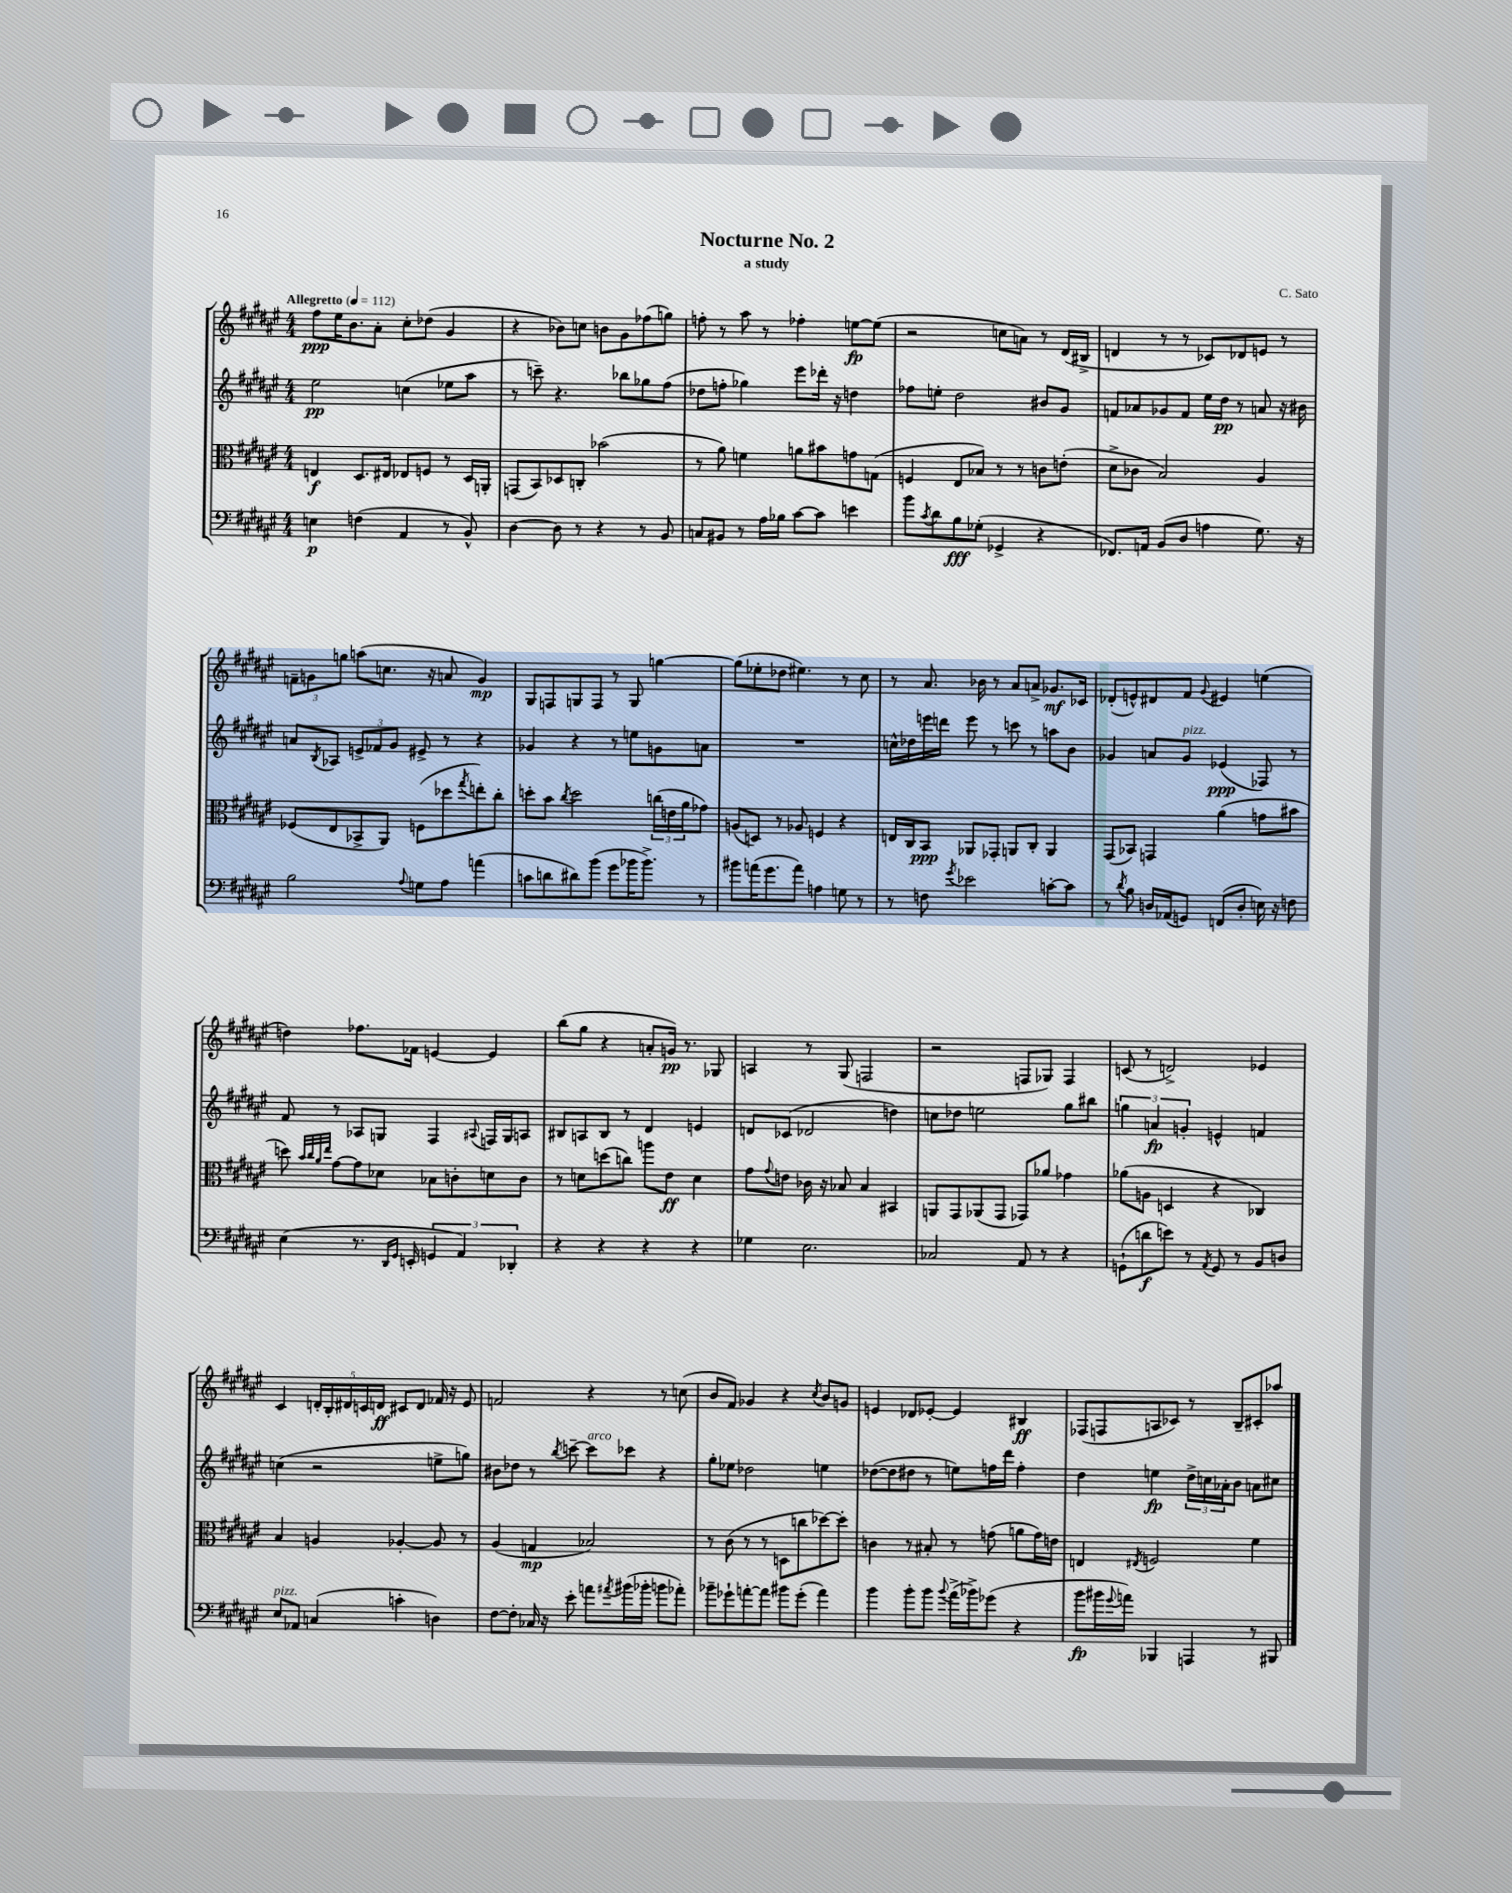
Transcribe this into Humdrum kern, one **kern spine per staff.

**kern	**dynam	**kern	**dynam	**kern	**dynam	**kern	**dynam
*part4	*part4	*part3	*part3	*part2	*part2	*part1	*part1
*staff4	*staff4	*staff3	*staff3	*staff2	*staff2	*staff1	*staff1
*clefF4	*	*clefC3	*	*clefG2	*	*clefG2	*
*k[f#c#g#d#a#e#]	*	*k[f#c#g#d#a#e#]	*	*k[f#c#g#d#a#e#]	*	*k[f#c#g#d#a#e#]	*
*M4/4	*	*M4/4	*	*M4/4	*	*M4/4	*
*MM112	*	*MM112	*	*MM112	*	*MM112	*
=1	=1	=1	=1	=1	=1	=1	=1
!	!	!	!	!	!	!LO:TX:a:B:t=Allegretto	!
4En\	p	4En/	f	2ee#\	pp	8ff#\L	ppp
.	.	.	.	.	.	16ee#\K	.
.	.	.	.	.	.	8.b\	.
(4Fn\	.	8.D#/L	.	.	.	.	.
.	.	.	.	.	.	8a#'\J	.
.	.	16E#X/Jk	.	.	.	.	.
4AA#/	.	8E-X/L	.	(4ccn\	.	8cc#'\L	.
.	.	8Fn/J	.	.	.	(8dd-X\J	.
8r	.	8r	.	8ee-X\L	.	4g#/	.
8BB^^/)	.	16D#/LL	.	8aa#\J	.	.	.
.	.	16AAn'/JJ	.	.	.	.	.
=2	=2	=2	=2	=2	=2	=2	=2
[4D#\	.	(8GGn/L	.	8r	.	4r	.
.	.	8BB/)	.	8cccn~\)	.	.	.
8D#\]	.	8D-X/	.	4.r	.	8b-X\L)	.
8r	.	8Cn'/J	.	.	.	8ccn\J	.
4r	.	(2b-X\	.	.	.	8bn\L	.
.	.	.	.	8bb-X\L	.	8g#\	.
8r	.	.	.	8gg-X\	.	(8ff-X\	.
8BB/	.	.	.	(8ff#\J	.	8ggn\J)	.
=3	=3	=3	=3	=3	=3	=3	=3
8Cn/L	.	8r	.	8dd-X\L	.	8ffn'\	.
8BB#X/J	.	8a#\)	.	8ffn'\J	.	8r	.
8r	.	4fn\	.	4gg-X\)	.	8aa#\	.
16A#\LL	.	.	.	.	.	8r	.
16B-X\JJ	.	.	.	.	.	.	.
[8c#\L	.	8an\L	.	8eee#\L	.	4ff-X'\	.
8c#\J]	.	8b#X\	.	16ddd-X'\Jk	.	.	.
.	.	.	.	16r	.	.	.
4en\	.	8gn\	.	4ddn\	.	[8een\L	fp
.	.	(8Gn\J	.	.	.	(8ee\J]	.
=4	=4	=4	=4	=4	=4	=4	=4
8b\L	.	4Fn/	.	8ff-X\L	.	2r	.
8qc#/	.	.	.	.	.	.	.
8d#\	.	.	.	8een'\J	.	.	.
8B\	fff	8E#/L	.	2dd#\	.	.	.
(8G-X'\J	.	8B-X/J)	.	.	.	.	.
4GG-X^/	.	8r	.	.	.	8ccn\L	.
.	.	8r	.	.	.	8an\J)	.
4r	.	8cn\L	.	8b#X/L	.	8r	.
.	.	(8en'\J	.	8g#/J	.	(16d#/LL	.
.	.	.	.	.	.	16B#X^/JJ	.
=5	=5	=5	=5	=5	=5	=5	=5
8.FF-X/L)	.	8d#^\L	.	8fn/L	.	4dn/	.
.	.	8c-X\J	.	8a-X/	.	.	.
16AAn/Jk	.	.	.	.	.	.	.
(8BB/L	.	2B/)	.	8g-X/	.	8r	.
8D#/J	.	.	.	8f/J	.	8r	.
4An\	.	.	.	16ee#\LL	.	8c-X/L)	.
.	.	.	.	16dd#\JJ	pp	.	.
.	.	.	.	8r	.	8d-X/	.
8.G#\)	.	4A#/	.	8an/	.	8en/J	.
.	.	.	.	16r	.	8r	.
16r	.	.	.	16b#X\	.	.	.
!!LO:LB:g=z
=6	=6	=6	=6	=6	=6	=6	=6
2B\	.	(8F-X/L	.	8an/L	.	12fn~\L	.
.	.	.	.	.	.	12gn\	.
.	.	.	.	8qB/	.	.	.
.	.	8E#/	.	8A-X/J	.	.	.
.	.	.	.	.	.	12ggn\J	.
.	.	8BB-X^/	.	12en^/L	.	(8aan\L	.
.	.	.	.	12f-X/	.	.	.
.	.	8AA#/J)	.	.	.	8.ccn\J	.
.	.	.	.	12g#/J	.	.	.
8qqA#/	.	.	.	.	.	.	.
8Gn\L	.	(8Fn\L	.	8e#X^/	.	.	.
.	.	.	.	.	.	16r	.
8A#\J	.	8dd-X\	.	8r	.	8an/	.
.	.	8qgg#/	.	.	.	.	.
(4an\	.	8een'\)	.	4r	.	4g/)	mp
.	.	8cc#'\J	.	.	.	.	.
=7	=7	=7	=7	=7	=7	=7	=7
8cn\L	.	8ddn'\L	.	4g-X/	.	8G#/L	.
8dn\	.	8b\J	.	.	.	8Fn/	.
.	.	8qcc#/	.	.	.	.	.
8d#X\)	.	2dd\	.	4r	.	8Gn/	.
(8b\J	.	.	.	.	.	8F/J	.
8g#\L	.	.	.	8r	.	8r	.
16b-X\K	.	.	.	8een\L	.	8G/	.
8.b-^\J)	.	.	.	.	.	.	.
.	.	(24ccn\LL	.	8gn\	.	[4ggn\	.
.	.	24en\	.	.	.	.	.
.	.	24a#\J	.	.	.	.	.
8r	.	8g-X\J)	.	8an\J	.	.	.
=8	=8	=8	=8	=8	=8	=8	=8
8b#X\L	.	(8An/L	.	1r	.	(8gg\L]	.
(16an\K	.	8Dn/J)	.	.	.	8ee-X'\	.
8.g#\	.	.	.	.	.	.	.
.	.	8r	.	.	.	8dd-X\J	.
8a\J)	.	8A-X/	.	.	.	4.ee#X\)	.
4An\	.	4Fn/	.	.	.	.	.
8Gn\	.	4r	.	.	.	8r	.
8r	.	.	.	.	.	8cc#\	.
=9	=9	=9	=9	=9	=9	=9	=9
8r	.	16En/LL	.	16ccn^^\LL	.	8r	.
.	.	16C#/J	.	16dd-X\	.	.	.
8Fn\	.	8BB/J	ppp	16eeen\	.	8.a#/	.
.	.	.	.	16dddn\JJ	.	.	.
8qg#/	.	.	.	.	.	.	.
2e-X\	.	8AA-X/L	.	8eee\	.	.	.
.	.	.	.	.	.	16b-X\	.
.	.	8GG-X'/J	.	8r	.	8r	.
.	.	8AAn/L	.	8cccn\	.	8a#/L	.
.	.	8C#'/J	.	8r	.	8an^/J	.
[8cn'\L	.	4AA/	.	8aan\L	.	8.g-X/L	mf
8c\J]	.	.	.	8b\J	.	.	.
.	.	.	.	.	.	16c-X/Jk	.
=10	=10	=10	=10	=10	=10	=10	=10
8r	.	(8GG#/L	.	4g-X/	.	(8d-X'/L	.
8qd#/	.	.	.	.	.	.	.
8B\	.	8BB-X/J)	.	.	.	8en^^/)	.
16Dn/LL	.	4GGn/	.	8an/L	.	8d#X/	.
(16AA-X/J	.	.	.	.	.	.	.
!	!	!	!	!LO:TX:a:i:t=pizz.	!	!	!
8GGn/J)	.	.	.	8g-/J	.	8f#/J	.
.	.	.	.	.	.	8qqg#/	.
(8FFn/L	.	(4a#\	.	(4e-X/	ppp	4e#X/	.
8D'/J	.	.	.	.	.	.	.
16En\)	.	8gn\L	.	8F-X/)	.	(4een\	.
16r	.	.	.	.	.	.	.
8Fn\	.	8b#X\J	.	8r	.	.	.
!!LO:LB:g=z
=11	=11	=11	=11	=11	=11	=11	=11
(4E#\	.	8ddn\)	.	8f#/	.	4ddn\)	.
.	.	32qqb/LLL	.	.	.	.	.
.	.	32qqcc#/	.	.	.	.	.
.	.	32qqa#/	.	.	.	.	.
.	.	32qqee#/JJJ	.	.	.	.	.
.	.	[8g#\L	.	8r	.	.	.
8.r	.	8g#\]	.	8A-X/L	.	8.ff-X\L	.
.	.	8d-X\J	.	8Gn/J	.	.	.
16qqDD#/LL	.	.	.	.	.	.	.
16qqGG#/JJ	.	.	.	.	.	.	.
16EEn'/	.	.	.	.	.	16f-X\Jk	.
6GGn/	.	8B-X\L	.	4F#/	.	[4en/	.
.	.	8cn'\	.	.	.	.	.
6AA#/)	.	.	.	.	.	.	.
.	.	.	.	8qqA#X/	.	.	.
.	.	8dn\	.	16Fn/LL	.	4e/]	.
.	.	.	.	16G/J	.	.	.
6DD-X'/	.	.	.	.	.	.	.
.	.	8c\J	.	8An/J	.	.	.
=12	=12	=12	=12	=12	=12	=12	=12
4r	.	8r	.	8B#X/L	.	(8bb\L	.
.	.	8dn\L	.	8An/	.	8gg#\J	.
4r	.	(8ddn\	.	8B#/J	.	4r	.
.	.	8ccn\J)	.	8r	.	.	.
4r	.	8aan\L	.	4d#/	.	8an'/L	.
.	.	8e#\J	ff	.	.	16gn/Jk)	pp
.	.	.	.	.	.	8.r	.
4r	.	4d\	.	4en/	.	.	.
.	.	.	.	.	.	8G-X/	.
=13	=13	=13	=13	=13	=13	=13	=13
4G-X\	.	8g#\L	.	8dn/L	.	4An/	.
.	.	8qqg#/	.	.	.	.	.
.	.	8en\J	.	(8c-X/J	.	.	.
2.E#\	.	16c-X\	.	2d-X/	.	8r	.
.	.	16r	.	.	.	.	.
.	.	8B-X/	.	.	.	(8G#/	.
.	.	4B-/	.	.	.	2Fn/	.
.	.	4BB#X/	.	4ddn\)	.	.	.
=14	=14	=14	=14	=14	=14	=14	=14
2C-X/	.	8AAn/L	.	8ccn\L	.	2r	.
.	.	8GG#/	.	8dd-X\J	.	.	.
.	.	(8AA-X/	.	2een\	.	.	.
.	.	8GG#/J	.	.	.	.	.
8AA#/	.	8GG-X/L)	.	.	.	8Fn/L	.
8r	.	8a-X/J	.	.	.	8G-X/J)	.
4r	.	4g-X\	.	8gg#\L	.	4F/	.
.	.	.	.	8bb#X\J	.	.	.
=15	=15	=15	=15	=15	=15	=15	=15
(8GGn`\L	.	(8a-X\L	.	6ggn\	.	(8cn/	.
8dn\	f	8An\J	.	.	.	8r	.
.	.	.	.	6an/	fp	.	.
8en\J)	.	4Dn/	.	.	.	2dn^/)	.
.	.	.	.	6gn'/	.	.	.
8r	.	.	.	.	.	.	.
8qAA#/	.	.	.	.	.	.	.
8GG/	.	4r	.	4en^^/	.	.	.
8r	.	.	.	.	.	.	.
8BB/L	.	4C-X/)	.	4fn/	.	4e-X/	.
8Dn/J	.	.	.	.	.	.	.
!!LO:LB:g=z
=16	=16	=16	=16	=16	=16	=16	=16
!LO:TX:a:i:t=pizz.	!	!	!	!	!	!	!
8E#/L	.	4B/	.	(4ccn\	.	4c#/	.
8AA-X/J	.	.	.	.	.	.	.
(4Cn/	.	4An/	.	2r	.	20dn'/LL	.
.	.	.	.	.	.	20B'/	.
.	.	.	.	.	.	20d#X/	.
.	.	.	.	.	.	20cn/	.
.	.	.	.	.	.	20dn/JJ	ff
4cn'\	.	[4A-X'/	.	.	.	8c#X/L	.
.	.	.	.	.	.	8d/J	.
4Dn\)	.	8A-/]	.	8een^\L	.	16f-X/	.
.	.	.	.	.	.	16r	.
.	.	8r	.	8ggn\J)	.	8e#/	.
=17	=17	=17	=17	=17	=17	=17	=17
[8F#\L	.	(4A#/	.	8b#X\L	.	2fn/	.
8F#'\J]	.	.	.	8dd-X\J	.	.	.
16C-X/	.	4Gn/	mp	8r	.	.	.
16r	.	.	.	.	.	.	.
.	.	.	.	8qbb/	.	.	.
8e#'\	.	.	.	[8cccn~\	.	.	.
!	!	!	!	!LO:TX:a:i:t=arco	!	!	!
8an\L	.	2B-X/)	.	8ccc\L]	.	4r	.
8qa#X/	.	.	.	.	.	.	.
(16b#X\L	.	.	.	8ccc-X\J	.	.	.
16b-X'\JJ	.	.	.	.	.	.	.
8bn\L	.	.	.	4r	.	8r	.
8a-X'\J)	.	.	.	.	.	(8ccn\	.
=18	=18	=18	=18	=18	=18	=18	=18
8b-X~\L	.	8r	.	8gg#'\L	.	8b/L	.
8g-X`\	.	(8c#\	.	8ee-X\J	.	8f#/J)	.
[8an'\	.	8r	.	2dd-X\	.	4g-X/	.
8a\J]	.	8r	.	.	.	.	.
8b#X\L	.	8Dn\L	.	.	.	4r	.
(8g-'\J	.	8ccn\	.	.	.	.	.
.	.	.	.	.	.	8qcc#/	.
4a\)	.	[8dd-X\)	.	4een\	.	8b/L	.
.	.	8dd-'\J]	.	.	.	8gn/J	.
=19	=19	=19	=19	=19	=19	=19	=19
4b\	.	4cn\	.	([8dd-X\L	.	4en/	.
.	.	.	.	8dd-\]	.	.	.
8b'\L	.	8r	.	8dd#X\J	.	8d-X/L	.
8b\J	.	8B#X'/	.	8r	.	[8e-X'/J	.
8qqb/	.	.	.	.	.	.	.
(16a#^\LL	.	8r	.	8een\L)	.	4e-/]	.
16b-X^\J)	.	.	.	.	.	.	.
(8g-X\J	.	(8gn\	.	16ffn\L	.	.	.
.	.	.	.	16ddd#\JJ	.	.	.
4r	.	8an\L	.	4ff'\	.	4B#X/	ff
.	.	16g\L)	.	.	.	.	.
.	.	16en\JJ	.	.	.	.	.
=20	=20	=20	=20	=20	=20	=20	=20
8b\L	fp	4En/	.	4dd#\	.	(8F-X/L	.
16b#X\L	.	.	.	.	.	8Fn/	.
8qqg#/	.	.	.	.	.	.	.
16an\JJ)	.	.	.	.	.	.	.
.	.	8qE#X/	.	.	.	.	.
4BBB-X/	.	2Fn/	.	4een\	fp	8An/	.
.	.	.	.	.	.	8c-X/J)	.
4AAAn/	.	.	.	24dd#^\LL	.	8r	.
.	.	.	.	24ccn\	.	.	.
.	.	.	.	24a-X'\J	.	.	.
.	.	.	.	8b\J	.	8B~/L	.
8r	.	4f#\	.	8an\L	.	8c#X'/	.
8BBB#X/	.	.	.	8cc#X\J	.	8aa-X/J	.
==	==	==	==	==	==	==	==
*-	*-	*-	*-	*-	*-	*-	*-
